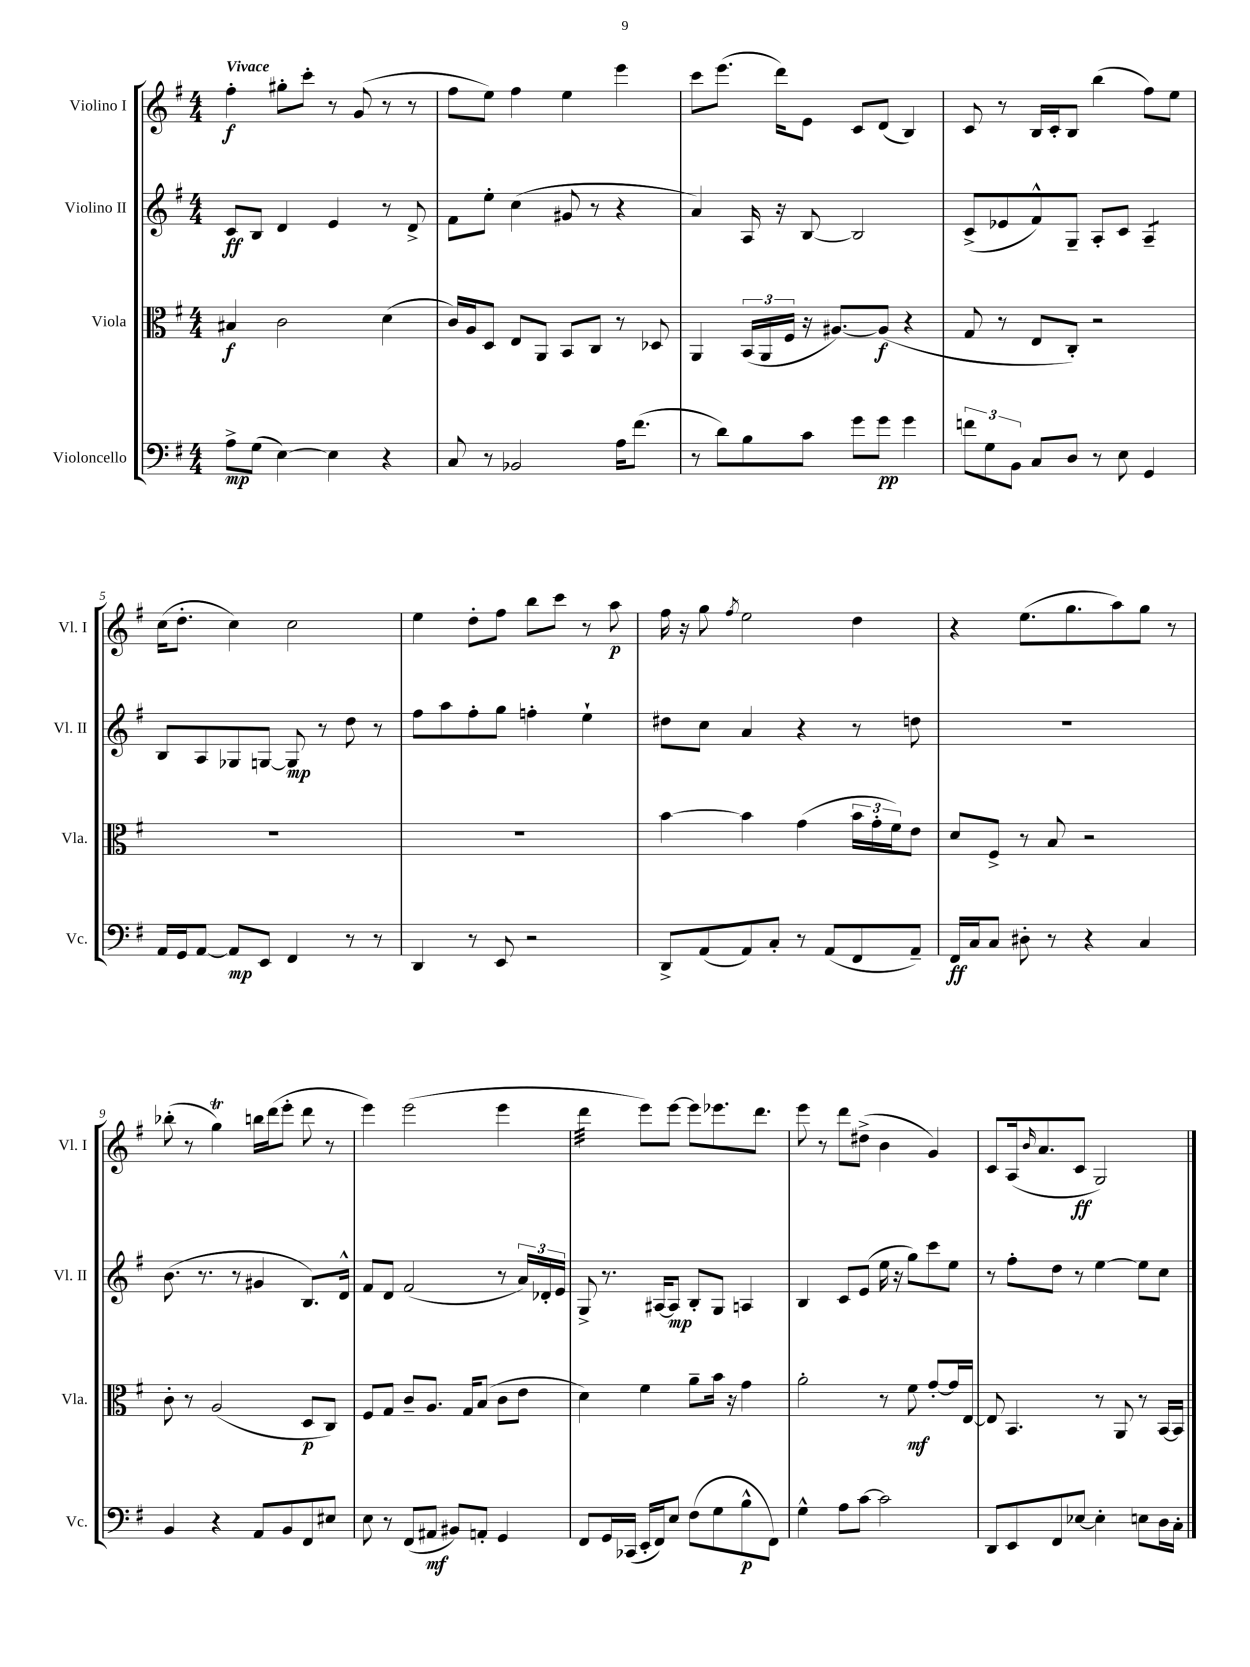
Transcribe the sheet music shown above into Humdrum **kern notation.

**kern	**kern	**kern	**kern
*staff4	*staff3	*staff2	*staff1
*clefF4	*clefC3	*clefG2	*clefG2
*k[f#]	*k[f#]	*k[f#]	*k[f#]
*M4/4	*M4/4	*M4/4	*M4/4
8A^	4B#	8c	4ff#'
(8G	.	8B	.
[4E)	2c	4d	8gg#'
.	.	.	8ccc'
4E]	.	4e	8r
.	.	.	(8g
4r	(4d	8r	8r
.	.	8d^	8r
=	=	=	=
8C	16c)	8f#	8ff#
.	16A	.	.
8r	8D	8ee'	8ee)
2BB-	8E	(4cc	4ff#
.	8AA	.	.
.	8BB	8g#	4ee
.	8C	8r	.
16A	8r	4r	4eee
(8.f#	.	.	.
.	8D-	.	.
=	=	=	=
8r	4AA	4a)	8ccc
8d)	.	.	(8.eee
8B	(24BB	16A	.
.	24AA	.	.
.	.	16r	16ddd)
.	24F#	.	.
8c	16r	[8B	8e
.	[8.A#)	.	.
8g	.	2B]	8c
8g	(8A#]	.	(8d
4g	4r	.	4B)
=	=	=	=
12f	8G	(8c^	8c
12G	.	.	.
.	8r	8e-	8r
12BB	.	.	.
8C	8E	8f#^^)	16B
.	.	.	16c'
8D	8C')	8G~	8B
8r	2r	8A'	(4bb
8E	.	8c	.
4GG	.	4A~	8ff#)
.	.	.	8ee
=	=	=	=
16AA	1r	8B	(16cc
16GG	.	.	8.dd'
[8AA	.	8A	.
8AA]	.	8G-	4cc)
8EE	.	[8G	.
4FF#	.	8G]	2cc
.	.	8r	.
8r	.	8dd	.
8r	.	8r	.
=	=	=	=
4DD	1r	8ff#	4ee
.	.	8aa	.
8r	.	8ff#'	8dd'
8EE	.	8gg	8ff#
2r	.	4ff'	8bb
.	.	.	8ccc
.	.	4ee`	8r
.	.	.	8aa
=	=	=	=
8DD^	[4b	8dd#	16ff#
.	.	.	16r
(8AA	.	8cc	8gg
.	.	.	8qff#
8AA)	4b]	4a	2ee
8C'	.	.	.
8r	(4g	4r	.
(8AA	.	.	.
8FF#	24b	8r	4dd
.	24g'	.	.
.	24f#)	.	.
8AA~)	8e	8dd	.
=	=	=	=
16FF#	8d	1r	4r
16C	.	.	.
8C	8F#^	.	.
8D#'	8r	.	(8.ee
8r	8B	.	.
.	.	.	8.gg
4r	2r	.	.
.	.	.	8aa)
4C	.	.	8gg
.	.	.	8r
=	=	=	=
4BB	8c'	(8.b	(8bb-'
.	8r	.	8r
.	.	8.r	.
4r	(2A	.	4gg)
.	.	8r	.
8AA	.	4g#	16bb
.	.	.	(16ddd
8BB	.	.	8eee'
8FF#	8D	8.B)	8ddd
8E#	8C)	.	8r
.	.	16d^^	.
=	=	=	=
8E	8F#	8f#	4eee)
8r	8G	8d	.
(8FF#	8c~	(2f#	(2eee
8AA#	8.A	.	.
8BB#)	.	.	.
.	16G	.	.
8AA'	(8B	.	.
4GG	8c	8r	4eee
.	8e	24a)	.
.	.	24d-'	.
.	.	24e	.
=	=	=	=
8FF#	4d)	8G^	4ddd
16GG	.	8.r	.
(16CC-	.	.	.
16EE'	4f#	.	8eee)
16FF#)	.	[16A#	.
8E	.	8A#]	[8eee
(8F#	8a~	8B'	8eee]
8G	16b	8G	8.eee-
.	16r	.	.
8B^^	4g	4A	.
.	.	.	8.ddd
8FF#)	.	.	.
=	=	=	=
4G^^	2a'	4B	8eee
.	.	.	8r
8A	.	8c	8ddd
[8c	.	(8e	(8dd#^
2c]	8r	16ee	4b
.	.	16r	.
.	8f#	8gg)	.
.	[8g'	8ccc	4g)
.	16g]	8ee	.
.	[16E	.	.
=	=	=	=
8DD	8E]	8r	8c
8EE	4.BB	8ff#'	(16A
.	.	.	16qqb
.	.	.	8.a
8FF#	.	8dd	.
[8E-	.	8r	8c
4E-']	8r	[4ee	2G)
.	8AA	.	.
8E	8r	8ee]	.
16D	[16BB	8cc	.
16C'	16BB]	.	.
==	==	==	==
*-	*-	*-	*-
